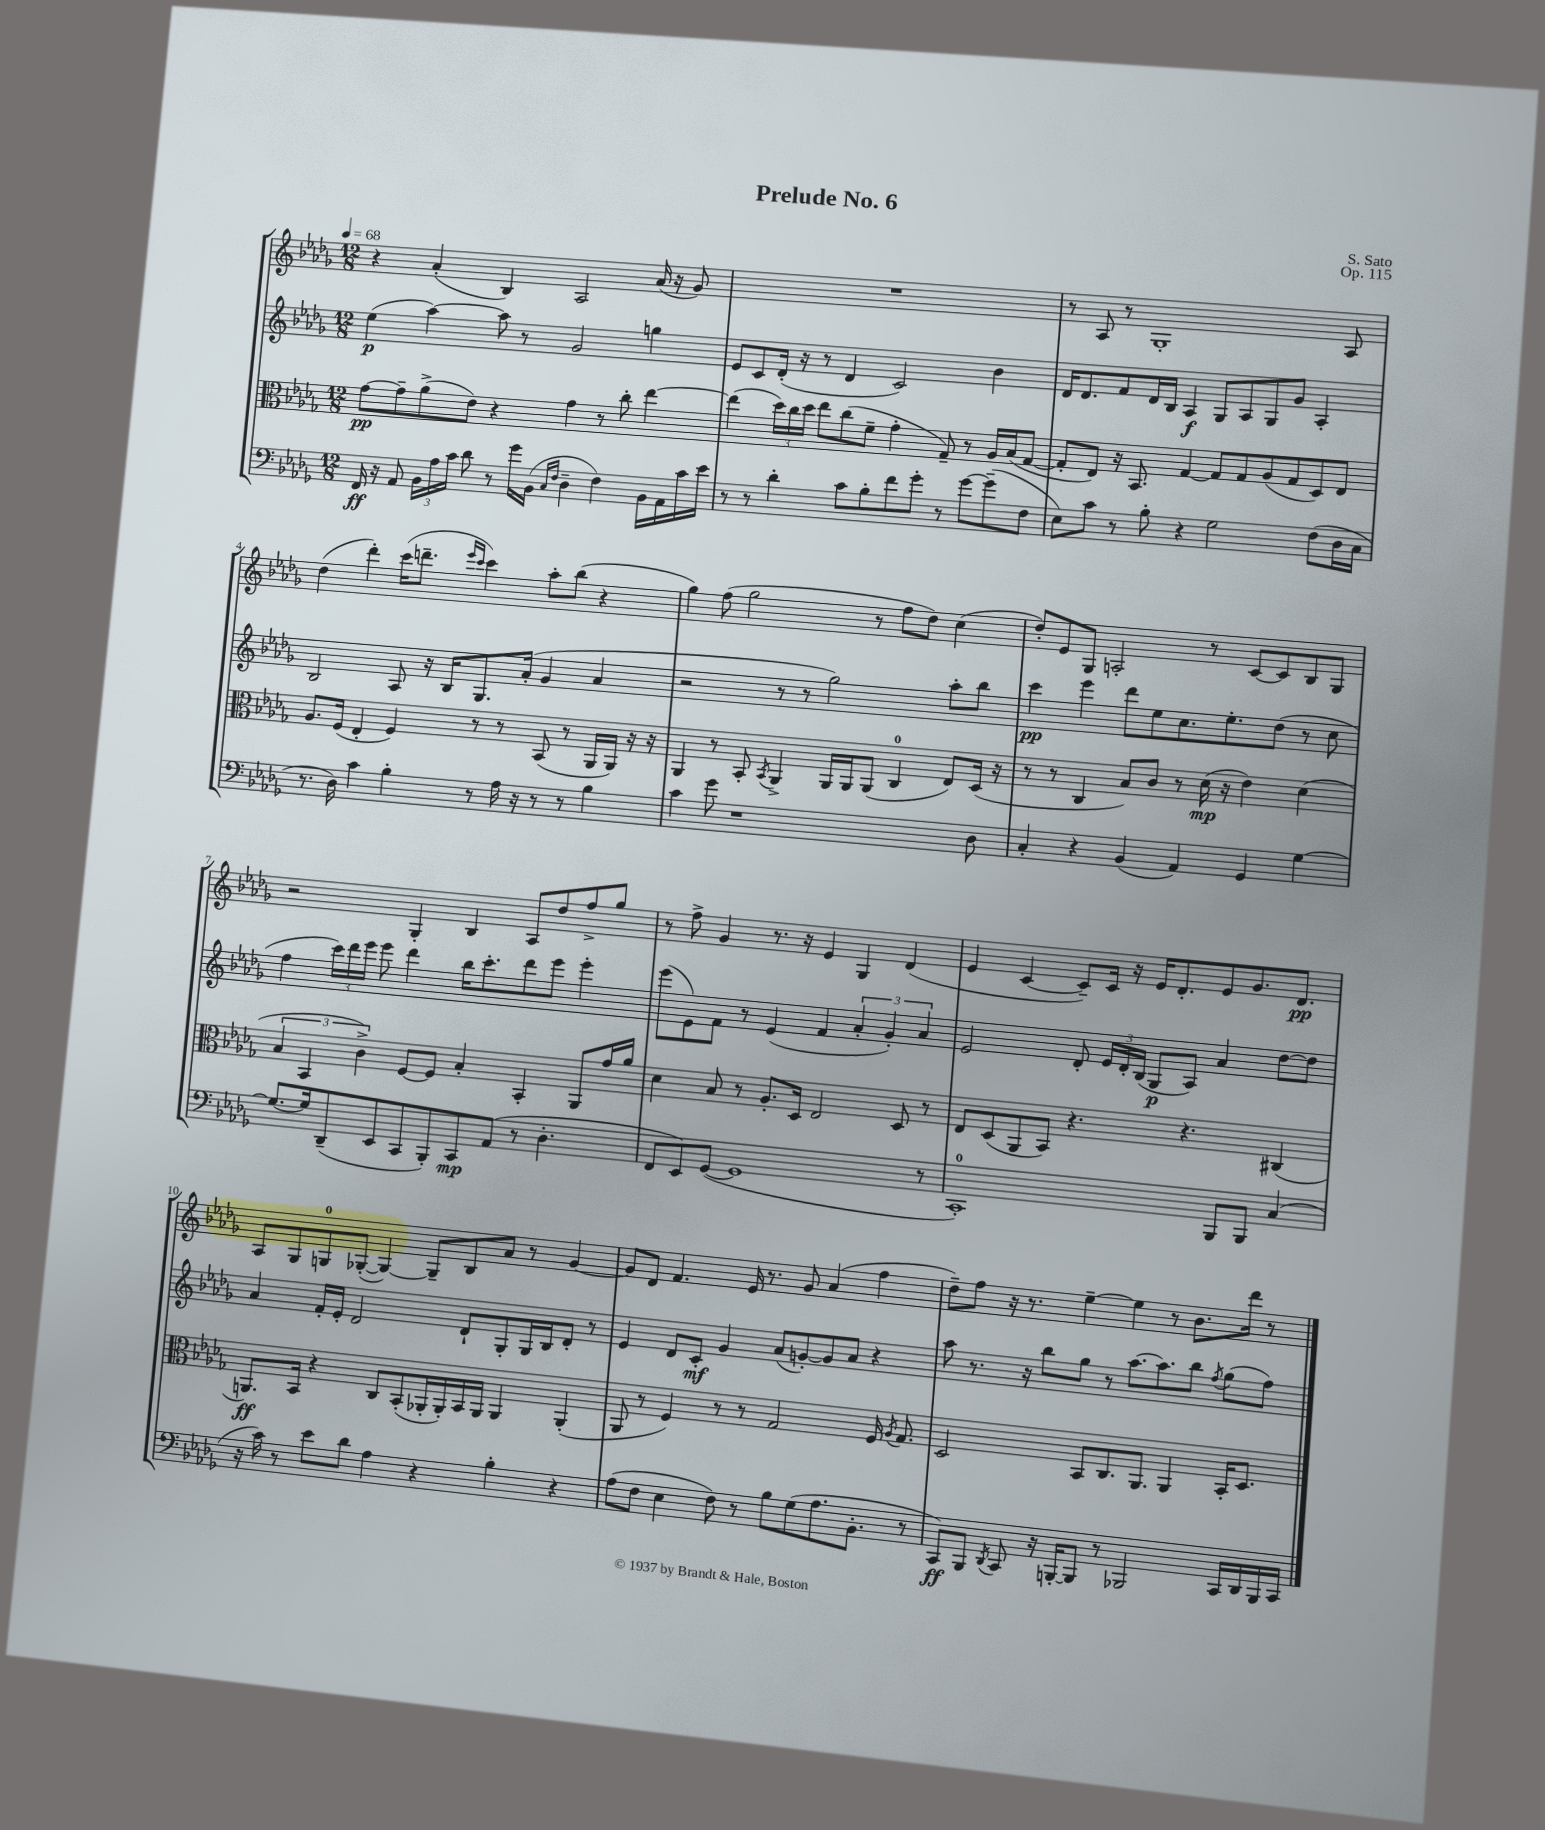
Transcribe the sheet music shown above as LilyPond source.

\header { title = "Prelude No. 6" composer = "S. Sato" opus = "Op. 115" }
<<
\new StaffGroup <<
\new Staff = "s0" {
    \clef treble \key des \major \numericTimeSignature \time 12/8 \tempo 4 = 68
    \autoBeamOff r4 aes'4-.( bes4) aes2 aes'16( r16 ges'8) |
    R1. |
    r8 aes8 r8 ges1-. aes8 |
    des''4( des'''4-.) c'''16[( d'''8.]-- \grace { ees'''16[ c'''16] } c'''4) aes''8[-. bes''8]( r4 |
    ges''4) f''8( ges''2 r8 f''8[ des''8]) c''4( |
    des''8[-.) ees'8 ges8] a2-. r8 c'8[~ c'8 bes8 ges8] |
    r2 ges4-. bes4 aes8[ des''8 f''8-> ges''8] |
    r8 f''8-> ges'4 r8. r16 ees'4 ges4 des'4( |
    ees'4 c'4~ c'8[--) c'16] r16 ees'16[ des'8.-. ees'8 ges'8. des'8.]\pp |
    aes8[ ges8 g8-0 ges8]~-.( ges4~) ges8[-- bes8 aes'8] r8 ges'4~ |
    ges'8[ des'8] f'4. ees'16 r8. ges'8 aes'4( f''4 |
    des''8[--) f''8] r16 r8. ees''4~-- ees''4 r8 bes'8.[ des'''16] r8 \bar "|." |
}
\new Staff = "s1" {
    \clef treble \key des \major \numericTimeSignature \time 12/8
    \autoBeamOff ees''4\p( aes''4~) aes''8 r8 ges'2 g''4 |
    ees'8[ c'8 des'16]-.( r16 r8 des'4 c'2) bes'4 |
    des'16[ des'8. f'8 des'16 bes16] aes4\f ges8[ aes8 ges8 ges'8] aes4-. |
    bes2 aes8 r16 bes16[ ges8. aes'16]-.( ges'4 aes'4 |
    r2 r8 r8 ges''2) aes''8[-. bes''8] |
    c'''4\pp ees'''4 des'''8[ ees''8 c''8. ees''8.-. des''8]( r8 c''8 |
    f''4 \tuplet 3/2 { c'''16[) des'''16 ees'''16] } ees'''8 des'''4 bes''16[ c'''8.-. des'''8 ees'''8] ees'''4-. |
    ees'''8[( ees'8) f'8] r8 ees'4( f'4 \tuplet 3/2 { aes'4-. ges'4-.) aes'4 } |
    ees'2 des'8-. \tuplet 3/2 { ees'16[ des'16-. bes16]( } ges8[\p aes8]) aes'4 des''8[~ des''8] |
    aes'4 f'16[-. ees'16]-. des'2 des'8[-! ges8-. ges16 bes16 des'8]-. r8 |
    ees'4 des'8[ c'8]-.\mf ges'4 aes'8[( g'8~-.) g'8 aes'8] r4 |
    aes''8 r8. r16 bes''8[ ges''8] r8 aes''8.[~ aes''8. bes''8] \acciaccatura { f''8 } ges''8[( f''8]) \bar "|." |
}
\new Staff = "s2" {
    \clef alto \key des \major \numericTimeSignature \time 12/8
    \autoBeamOff ges'8[~\pp ges'8-- aes'8->( ees'8]) r4 ges'4 r8 c''8-. ees''4~ |
    ees''4( \tuplet 3/2 { des''16[) c''16 des''16] } ees''8[ c''8( f'8]-- ges'4-. ges8--) r8 aes16[ bes16( ges8]~ |
    ges8[-. ees8]) r16 bes,8. ges4~ ges8[ ges8 aes8( ges8 des8) ees8] |
    aes8.[ f16]( ees4-. f4) r8 r8 bes,8( r8 aes,16[ aes,16]) r16 r16 |
    aes,4 r8 bes,8-. \acciaccatura { bes,8 } aes,4-> aes,16[ aes,16 aes,8]( c4-0 ees8[) des16]( r16 |
    r8 r8 c4 bes8[) c'8] r8 des'16\mp( r16 ees'4) des'4( |
    \tuplet 3/2 { bes4 bes,4 c'4->) } f8[~ f8] bes4-. bes,4-. aes,8[ ges'16 aes'16] |
    des'4 bes8 r8 aes8.[-. des16] ees2 des8 r8 |
    ees8[ des8( aes,8 bes,8]) r4. r4. cis4( |
    a,8.[\ff) bes,16] r4 c8[ bes,8-.( aes,16-. aes,16-.) bes,16 aes,16] aes,4 aes,4-.( |
    aes,8 r8 f4) r8 r8 ges2 f16 \acciaccatura { aes8 } ges8. |
    des2 bes,8[ c8. aes,8.] aes,4 bes,16[-. des8.] \bar "|." |
}
\new Staff = "s3" {
    \clef bass \key des \major \numericTimeSignature \time 12/8
    \autoBeamOff f,16\ff r16 aes,8 \tuplet 3/2 { bes,16[ aes16 c'16] } des'8 r8 ges'16[ bes,16]( \grace { c16[ f16] } des4-- f4) bes,16[ aes,16 c'16 ees'16] |
    r8 r8 des'4-. c'8[ bes8-. f'8 ges'8]-. r8 ges'8[~ ges'8--( f8] |
    ees8[) c'8] r8 bes8-. r4 ges2 f8[( des16 c16] |
    r8. des16) c'4 bes4-. r8 aes16 r16 r8 r8 bes4 |
    c'4 ges'8 r1 des8 |
    c4-. r4 bes,4( aes,4) ges,4 ges4~ |
    ges8.[~ ges16 des,8--( ees,8 c,8 bes,,8-.) c,8\mp aes,8]( r8 des4.-. |
    f,8[ ees,8) ges,8]~( ges,1 r8 |
    c,1-0-.) bes,,8[ bes,,8] c4( |
    r16 c'16) r8 ees'8[ des'8] aes4 r4 bes4-. r4 |
    aes8[( f8] ees4 f8) r8 bes8[ ges8( aes8. bes,8.]-. r8 |
    c,8[\ff) bes,,8] \acciaccatura { des,8 } c,8 r16 b,,16[~-. b,,8] r8 bes,,2 c,16[ des,16 bes,,16 c,16] \bar "|." |
}
>>
>>
